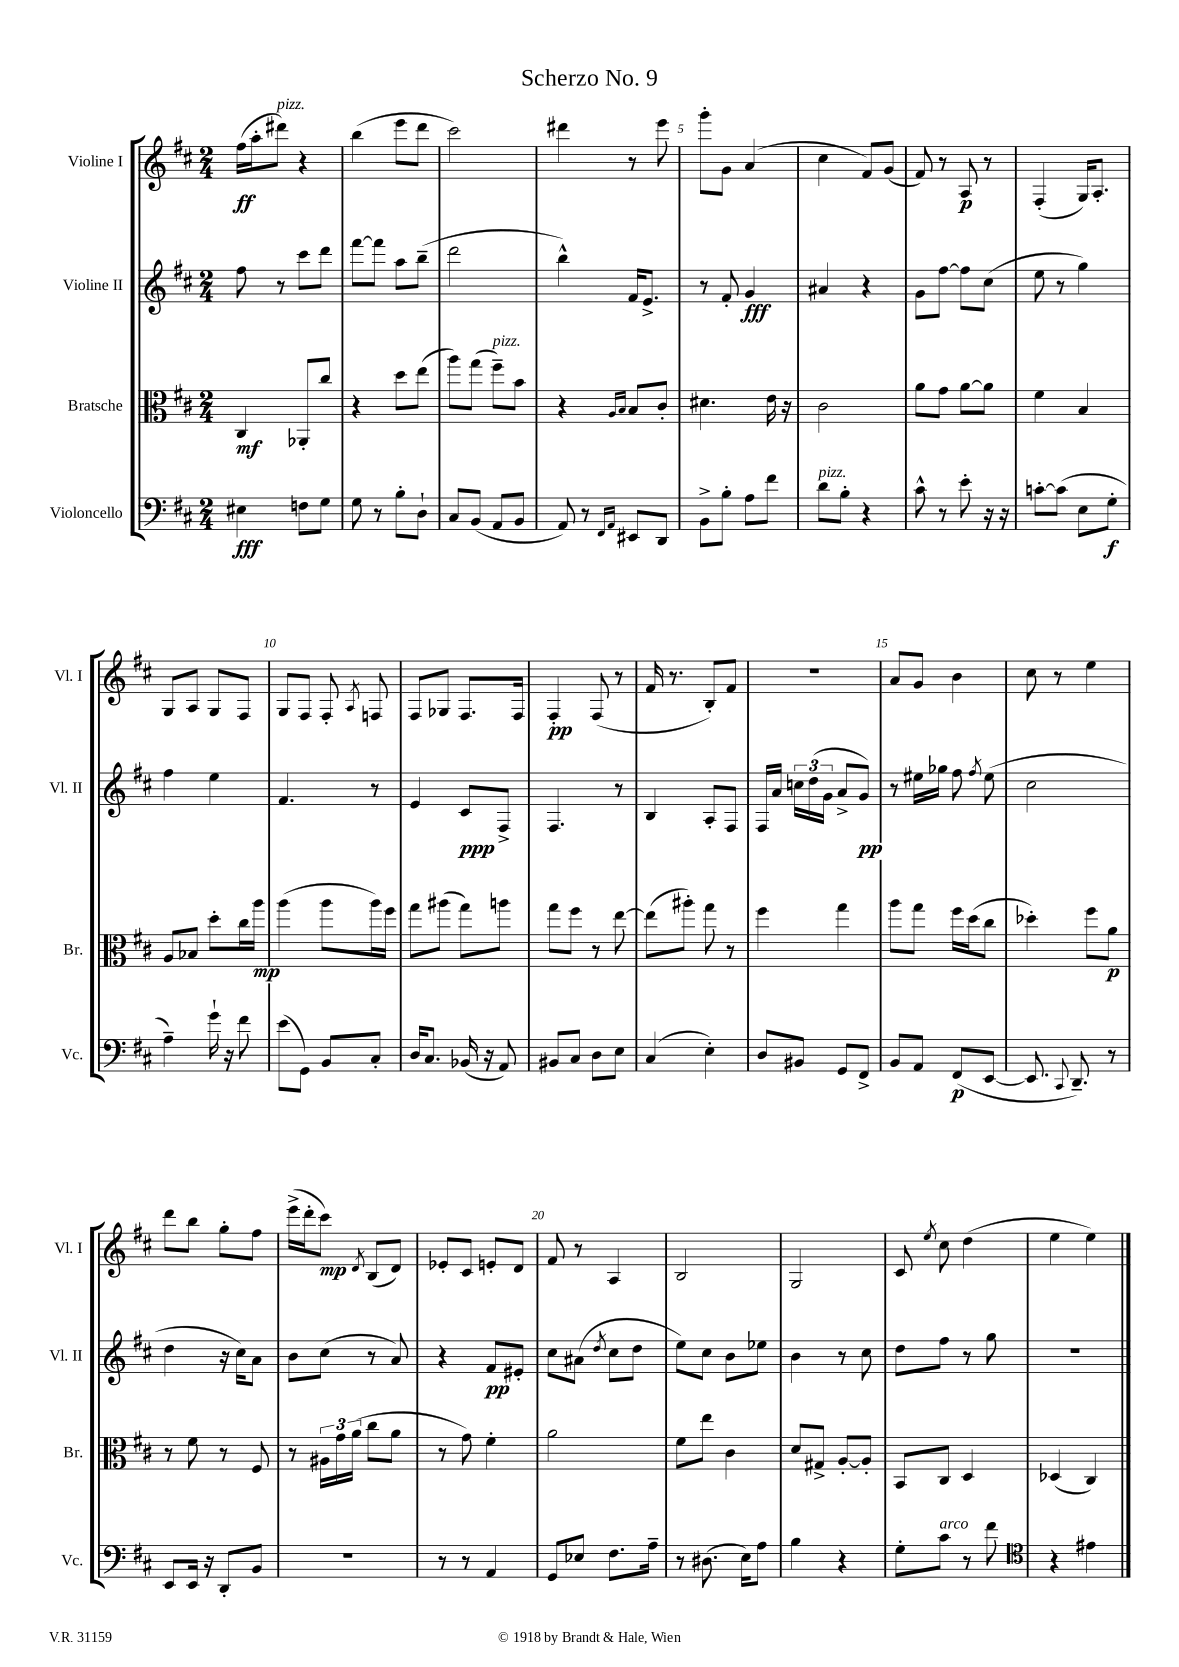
\header { title = "Scherzo No. 9" }
<<
\new StaffGroup <<
\new Staff = "s0" \with { instrumentName = "Violine I" shortInstrumentName = "Vl. I" } {
    \clef treble \key d \major \numericTimeSignature \time 2/4
    \autoBeamOff fis''16[\ff( a''16-. dis'''8]^\markup { \italic "pizz." }) r4 |
    b''4( e'''8[ d'''8] |
    cis'''2) |
    dis'''4 r8 e'''8 |
    g'''8[-. g'8] a'4( |
    cis''4 fis'8[) g'8]( |
    fis'8) r8 a8\p r8 |
    fis4-.( g16[) a8.]-. |
    g8[ a8] g8[ fis8] |
    g8[ fis8] fis8-. \acciaccatura { a8 } f8 |
    fis8[ ges8] fis8.[ fis16] |
    fis4-.\pp fis8( r8 |
    fis'16 r8. b8[-.) fis'8] |
    R2 |
    a'8[ g'8] b'4 |
    cis''8 r8 e''4 |
    d'''8[ b''8] g''8[-. fis''8] |
    e'''16[->( d'''16-. cis'''8]\mp) \acciaccatura { d'8 } b8[( d'8]) |
    ees'8[-. cis'8] e'8[-. d'8] |
    fis'8 r8 a4 |
    b2 |
    g2 |
    cis'8 \acciaccatura { e''8 } cis''8 d''4( |
    e''4 e''4) \bar "|." |
}
\new Staff = "s1" \with { instrumentName = "Violine II" shortInstrumentName = "Vl. II" } {
    \clef treble \key d \major \numericTimeSignature \time 2/4
    \autoBeamOff fis''8 r8 cis'''8[ d'''8] |
    fis'''8[~ fis'''8] a''8[ b''8]--( |
    d'''2 |
    b''4-^) fis'16[ e'8.]-> |
    r8 fis'8-. g'4\fff |
    ais'4 r4 |
    g'8[ fis''8]~ fis''8[ cis''8]( |
    e''8 r8 g''4) |
    fis''4 e''4 |
    fis'4. r8 |
    e'4 cis'8[\ppp fis8]-> |
    fis4. r8 |
    b4 a8[-. fis8] |
    fis16[ a'16] \tuplet 3/2 { c''16[ d''16( g'16] } a'8[-> g'8]\pp) |
    r8 eis''16[ ges''16] fis''8 \acciaccatura { fis''8 } eis''8( |
    cis''2 |
    d''4 r16 cis''16[) a'8] |
    b'8[ cis''8]( r8 a'8) |
    r4 fis'8[\pp eis'8]-. |
    cis''8[ ais'8]( \acciaccatura { d''8 } cis''8[ d''8] |
    e''8[) cis''8] b'8[ ees''8] |
    b'4 r8 cis''8 |
    d''8[ fis''8] r8 g''8 |
    R2 \bar "|." |
}
\new Staff = "s2" \with { instrumentName = "Bratsche" shortInstrumentName = "Br." } {
    \clef alto \key d \major \numericTimeSignature \time 2/4
    \autoBeamOff cis4\mf aes,8[-. cis''8] |
    r4 d''8[ e''8]( |
    a''8[) g''8]( fis''8[--^\markup { \italic "pizz." }) b'8] |
    r4 \grace { a16[ b16] } b8[ cis'8]-. |
    dis'4. e'16 r16 |
    cis'2 |
    a'8[ g'8] a'8[~ a'8] |
    fis'4 b4 |
    a8[ bes8] d''8[-. cis''16 a''16]\mp |
    a''4( a''8[ a''16) fis''16] |
    g''8[ ais''8]( g''8[) a''8] |
    g''8[ fis''8] r8 e''8~ |
    e''8[( ais''8]-.) g''8 r8 |
    fis''4 g''4 |
    a''8[ g''8] fis''16[ d''16( cis''8] |
    des''4-.) fis''8[ a'8]\p |
    r8 fis'8 r8 fis8 |
    r8 \tuplet 3/2 { ais16[ g'16 a'16]( } cis''8[ a'8] |
    r8 g'8) fis'4-. |
    a'2 |
    fis'8[ e''8] cis'4 |
    d'8[ gis8]-> a8[~-. a8]-. |
    b,8[ cis8] d4 |
    des4( cis4) \bar "|." |
}
\new Staff = "s3" \with { instrumentName = "Violoncello" shortInstrumentName = "Vc." } {
    \clef bass \key d \major \numericTimeSignature \time 2/4
    \autoBeamOff eis4\fff f8[ g8] |
    g8 r8 b8[-. d8]-! |
    cis8[ b,8]( a,8[ b,8] |
    a,8) r8 \grace { fis,16[ a,16] } eis,8[ d,8] |
    b,8[-> b8]-. a8[ fis'8] |
    d'8[^\markup { \italic "pizz." } b8]-. r4 |
    cis'8-^ r8 e'8-. r16 r16 |
    c'8[~-. c'8]( e8[ g8]-.\f |
    a4--) g'16-! r16 fis'8 |
    e'8[( g,8]) b,8[ cis8]-. |
    d16[ cis8.] bes,16( r16 a,8) |
    bis,8[ cis8] d8[ e8] |
    cis4( e4-.) |
    d8[ bis,8] g,8[ fis,8]-> |
    b,8[ a,8] fis,8[\p( e,8]~ |
    e,8. \appoggiatura { cis,8 } d,8.--) r8 |
    e,8[ e,16] r16 d,8[-. b,8] |
    R2 |
    r8 r8 a,4 |
    g,8[ ees8] fis8.[ a16]-- |
    r8 dis8.( e16[) a8] |
    b4 r4 |
    g8[-. cis'8]^\markup { \italic "arco" } r8 fis'8 |
    \clef tenor r4 eis'4 \bar "|." |
}
>>
>>
\layout { \context { \Score \override BarNumber.break-visibility = ##(#f #t #t) barNumberVisibility = #(every-nth-bar-number-visible 5) } }
